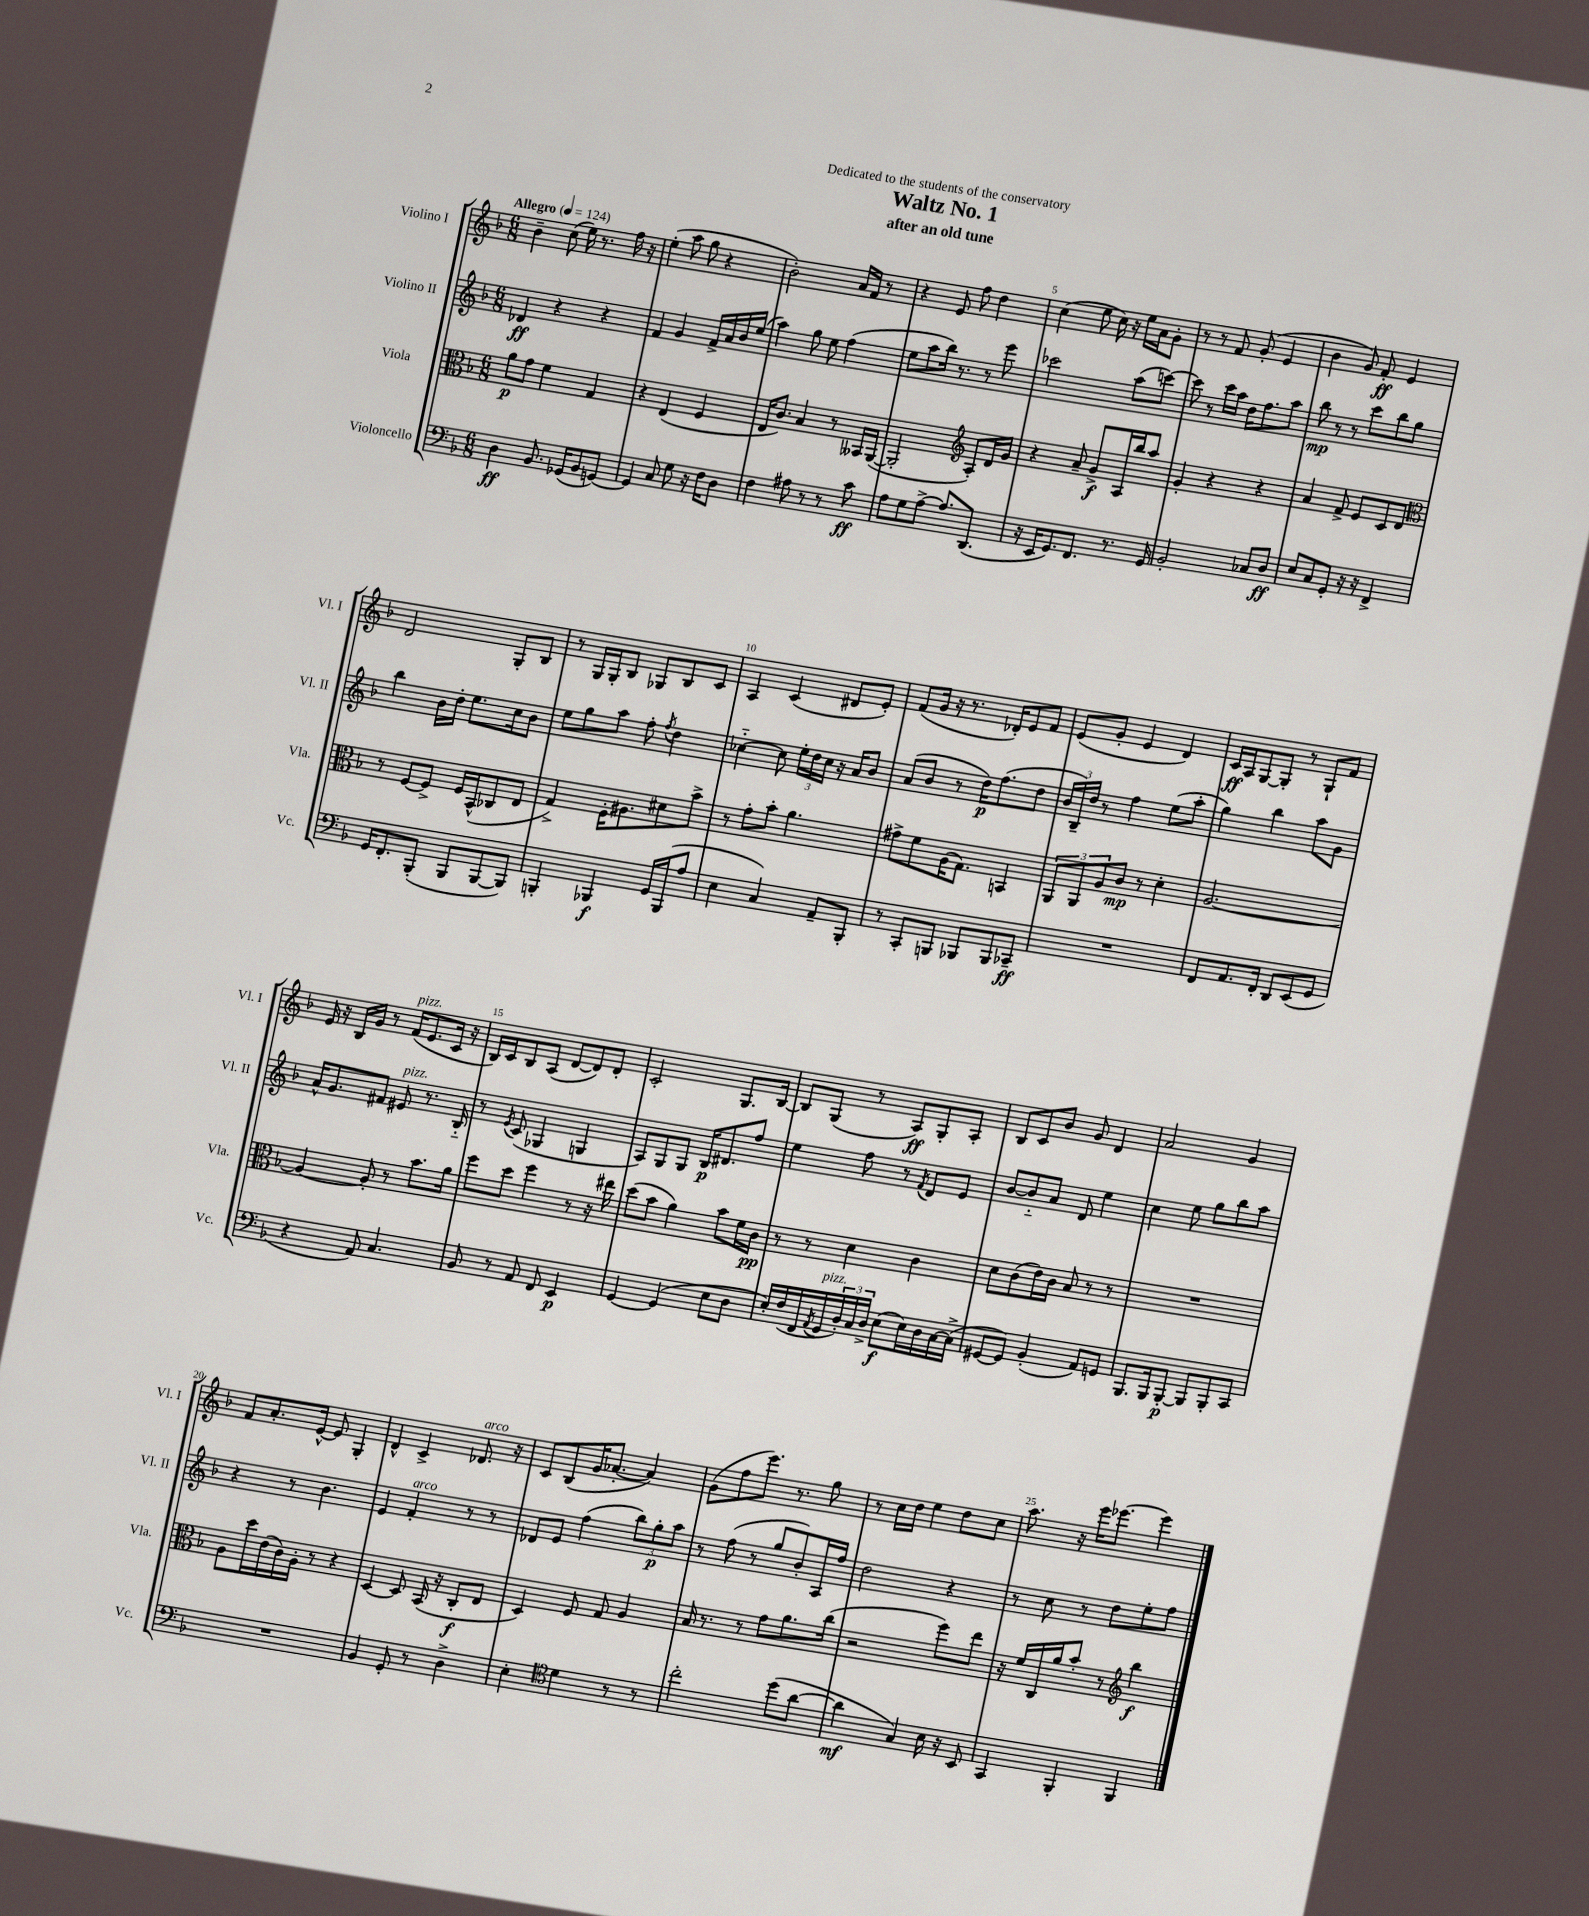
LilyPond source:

\header { title = "Waltz No. 1" subtitle = "after an old tune" dedication = "Dedicated to the students of the conservatory" }
<<
\new StaffGroup <<
\new Staff = "s0" \with { instrumentName = "Violino I" shortInstrumentName = "Vl. I" } {
    \clef treble \key f \major \numericTimeSignature \time 6/8 \tempo "Allegro" 4 = 124
    bes'4-- c''8( e''16) r8. f''16 r16 |
    e''4-.( a''8 g''8 r4 |
    bes'2-.) a'16 f'16 r8 |
    r4 e'8 f''8 d''4 |
    c''4( e''8 c''16) r16 e''16 a'16 g'8-. |
    r8 r8 f'8 g'8-.( e'4 |
    bes'4 g'8) f'8-.\ff e'4 |
    d'2 g8-. bes8 |
    r8 g16 g16-. bes8 ges8 bes8 c'8 |
    a4 c'4( dis'8 e'8-.) |
    f'8( g'16 r16 r8. des'16-.) e'8 f'8 |
    e'8( g'8-. e'4 d'4) |
    c'16\ff a16 g8~ g8-. r8 g8-! f'8 |
    e'16 r16 bes16 g'16 r8 f'16^\markup { \italic "pizz." }( e'8. c'16 r16 |
    bes16) c'16 bes8 a8( d'8~ d'8) d'8-. |
    c'2-. g8. bes16~ |
    bes8 g8( r8 a8\ff) g8-. a8-. |
    bes8 c'8 bes'8 g'8 d'4 |
    a'2 g'4 |
    f'8 a'8.-. e'16~-^ e'8 g4-. |
    d'4-^ c'4-> des'8.^\markup { \italic "arco" } r16 |
    c'8 bes8( g'16 aes'8.~-. aes'4) |
    g'8( f''8 e'''8.) r8. g''8 |
    r8 c''16 d''16 e''4 d''8 c''8 |
    a''8. r16 e'''16 ees'''8.~ ees'''4 \bar "|." |
}
\new Staff = "s1" \with { instrumentName = "Violino II" shortInstrumentName = "Vl. II" } {
    \clef treble \key f \major \numericTimeSignature \time 6/8
    des'4\ff r4 r4 |
    f'4 g'4 f'16-> a'16 bes'16 e''16( |
    a''4) g''8 e''8 f''4( |
    e''8 a''8 bes''16) r8. r8 e'''8 |
    ces'''2 a''8( c'''8~) |
    c'''8 r8 c'''16 a''16 d''16 f''8. a''8 |
    bes''8\mp r8 r8 c'''8 bes''8 g''8 |
    bes''4 bes'16 d''16-. e''8. c''16 bes'8 |
    e''8 g''8 a''8 f''8-. \acciaccatura { f''8 } d''4 |
    ces''4~-_ ces''8 \tuplet 3/2 { e''16-. d''16 ces''16 } r16 a'16 bes'8 |
    a'8( bes'8 r8 d''16\p) f''8.( d''8 |
    \tuplet 3/2 { bes'16 bes16--) d''16 } r8 f''4 e''8( a''8-. |
    g''4) bes''4 a''8 g'8 |
    a'16-^ g'8. fis'8 eis'8^\markup { \italic "pizz." } r8. bes16-_ |
    r8 \acciaccatura { e'8 } c'8( ges4 g4 |
    a8) g8 g8 bes16\p dis'8. f''8 |
    e''4 f''8 r8 \acciaccatura { f'8 } d'8 e'8 |
    bes'8~ bes'8-_ a'8 d'8 e''4 |
    c''4 e''8 g''8 bes''8 a''8 |
    r4 r8 bes'4. |
    e'4 f'4-.^\markup { \italic "arco" } r8 r8 |
    des'8 e'8 f''4( \tuplet 3/2 { bes''8) g''8-.\p a''8 } |
    r8 f''8( r8 g''8 bes'8-.) a16 f''16 |
    d''2 r4 |
    r8 c''8 r8 d''8 e''8-. f''8 \bar "|." |
}
\new Staff = "s2" \with { instrumentName = "Viola" shortInstrumentName = "Vla." } {
    \clef alto \key f \major \numericTimeSignature \time 6/8
    a'8\p g'8 f'4 g4 |
    r4 e4( f4 |
    e16 c'8.) bes4 r8 beses,16 a,16~( |
    a,2-. \clef treble a8-.) d'16 g'16 |
    r4 a'8-- g'8->\f a16 bes''16 a''8 |
    g'4-. r4 r4 |
    a'4 f'8-> e'8 c'8 d'8 |
    \clef alto r8 f8~ f8-> f16 bes,16-^( ces8 e8 |
    g4->) f16-. ais8. dis'8 bes'8-> |
    r8 g'8-. bes'8-. a'4. |
    gis'8-> f'8 a16( g8.) b,4 |
    \tuplet 3/2 { a,8 a,8 a8 } c'8\mp r8 d'4-. |
    a2.~ |
    a4~ a8-. r8 bes'8. a'16 |
    f''8 d''8 f''4 r8 r16 eis''16 |
    d''8( bes'8 a'4) bes'8 f'16 c'16\pp |
    r8 r8 d'4 c'4 |
    d'8 c'8( e'16) c'16 bes8 r8 r8 |
    R2. |
    a8 d''16 e'16( c'16) a16-. r8 r4 |
    d4~ d8 bes,16( r16 c8-.\f e8 |
    d4) f8 g8 a4 |
    bes16 r8. r8 g'8 a'8. c''16( |
    r2 f''8) e''8 |
    r16 f'16 c16 a'16 bes'8-. r8 \clef treble bes''4\f \bar "|." |
}
\new Staff = "s3" \with { instrumentName = "Violoncello" shortInstrumentName = "Vc." } {
    \clef bass \key f \major \numericTimeSignature \time 6/8
    d4\ff bes,8. ges,16( bes,8 g,8~) |
    g,4 c8 g8 r16 f16 d8 |
    f4 ais8 r8 r8 c'8\ff |
    a8 g8 a8~-> a8. d,8.( |
    r16 e,16 g,8.) f,8. r8. g,16 |
    bes,2-. ces8 d8\ff |
    e8 c8 g,8-. r16 r16 f,4-> |
    g,16 f,8.-. bes,,8-.( bes,,8 bes,,8~ bes,,8) |
    b,,4-. bes,,4\f g,16 bes,,16( a8 |
    e4 c4) a,8-- bes,,8-. |
    r8 c,8-. b,,8 bes,,8 bes,,8 ces,8--\ff |
    R2. |
    f,8 a,8. f,16-. d,8 e,8( g,8 |
    r4 a,8) c4. |
    bes,8 r8 a,8 f,8 e,4\p |
    g,4~ g,4( e8 d8 |
    e16-.) f16( f,16 \acciaccatura { a,8 } g,16^\markup { \italic "pizz." } \tuplet 3/2 { d16-.) c16 d16-> } e8\f( e16) d16 c16~ c16->( |
    gis,8~ gis,8) bes,4-.( a,8) g,8 |
    bes,,8. bes,,16 bes,,8~-.\p bes,,8 bes,,8-. c,8 |
    R2. |
    bes,4 g,8-. r8 d4-> |
    e4-. \clef tenor d'4 r8 r8 |
    c''2-. d''8( a'8~ |
    a'4\mf g4) bes16 r16 bes,8 |
    g,4 f,4-. f,4 \bar "|." |
}
>>
>>
\layout { \context { \Score \override BarNumber.break-visibility = ##(#f #t #t) barNumberVisibility = #(every-nth-bar-number-visible 5) } }
